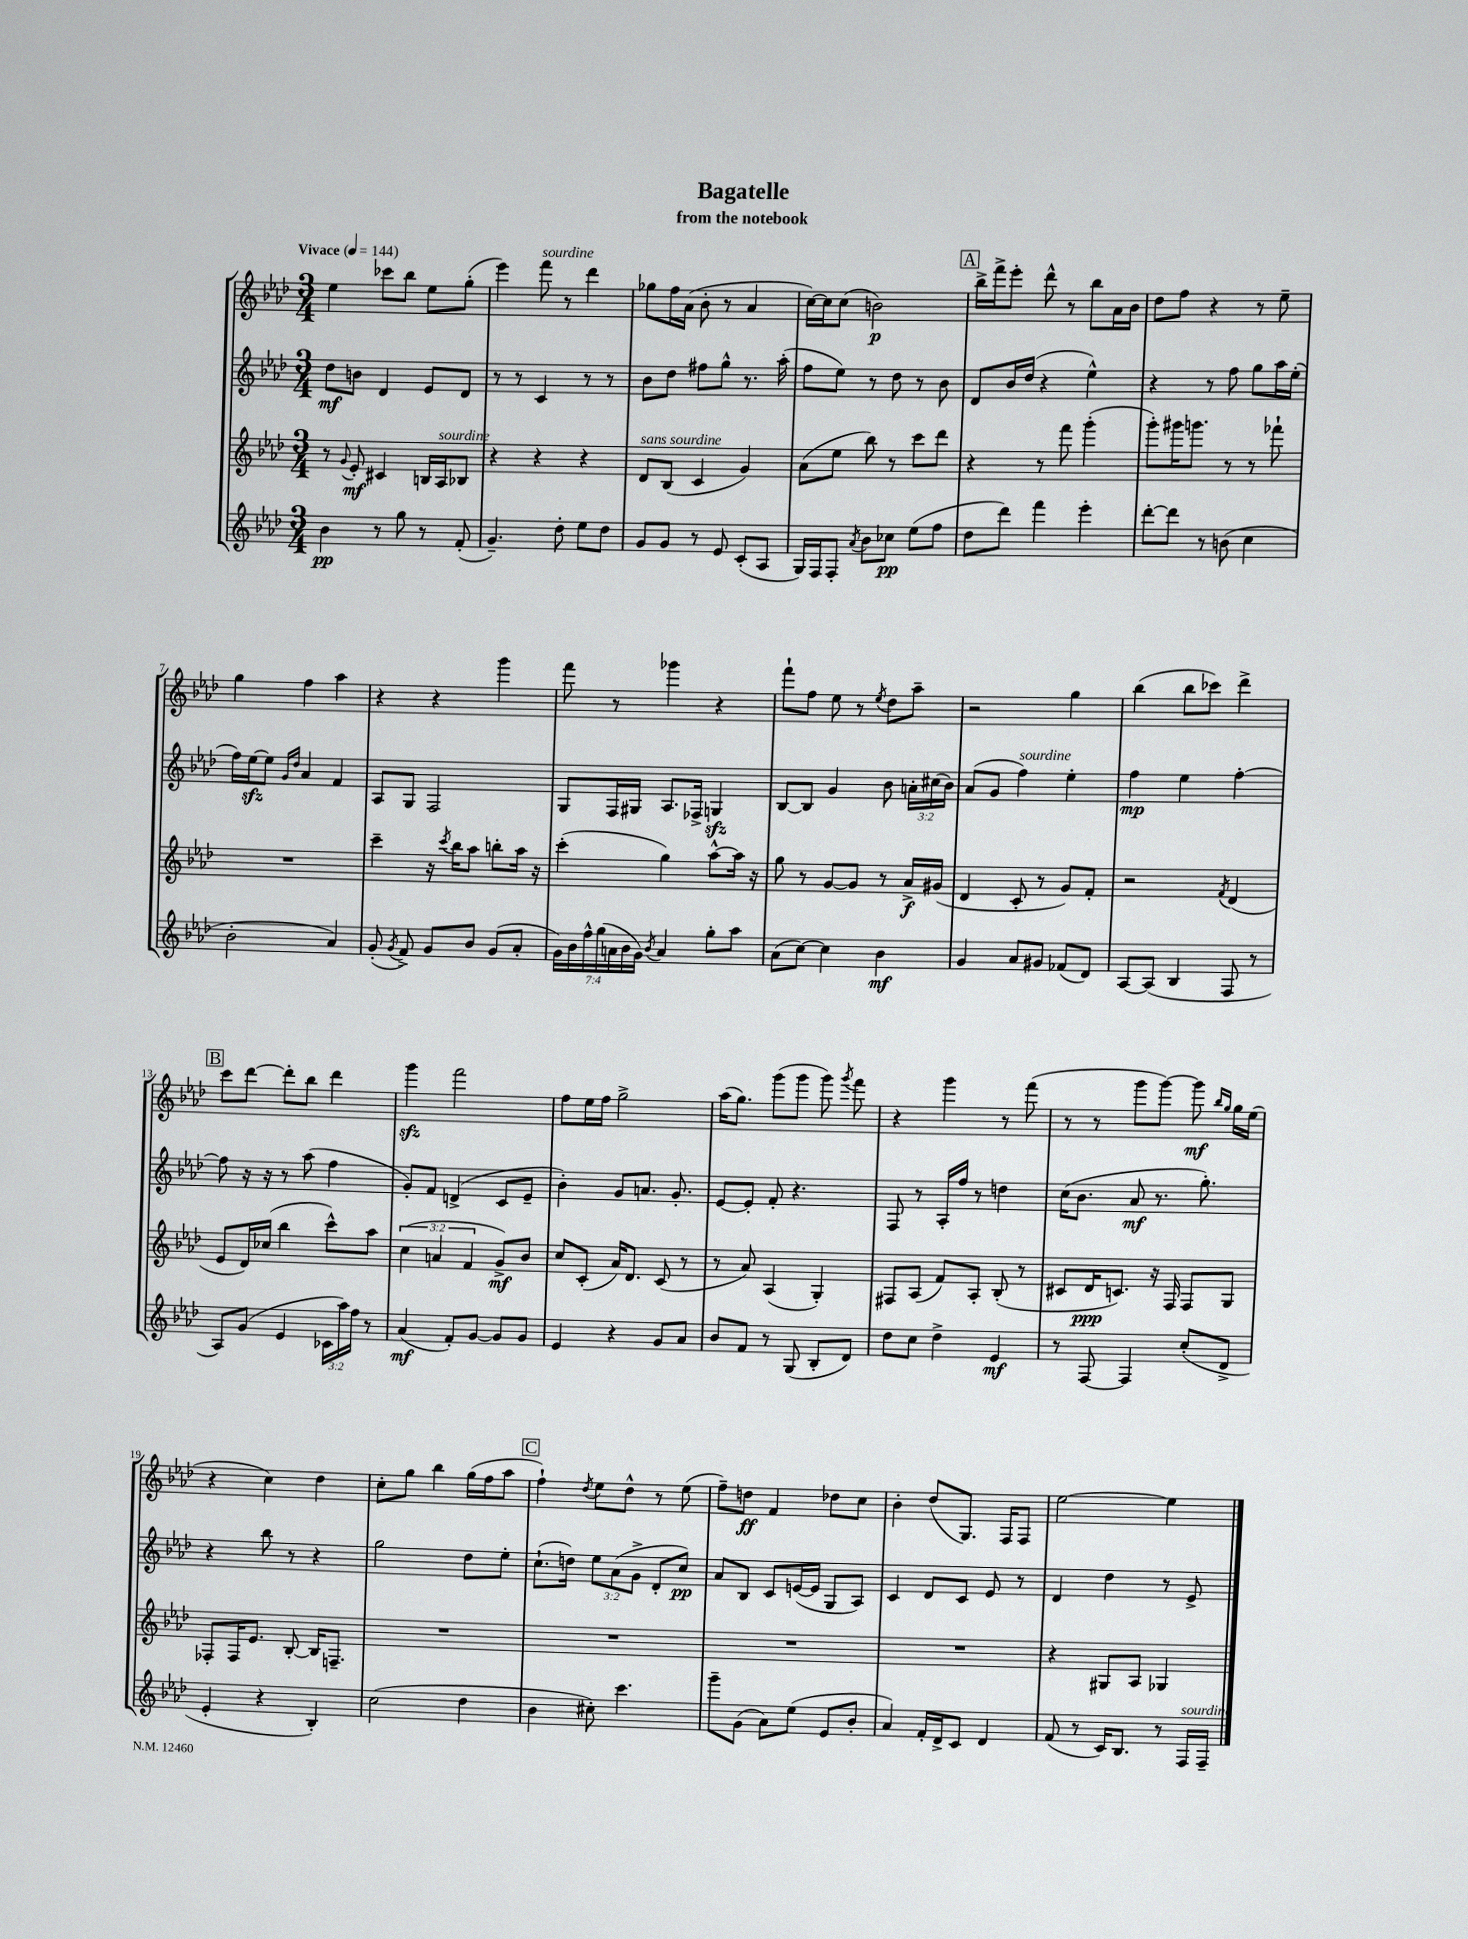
\header { title = "Bagatelle" subtitle = "from the notebook" }
<<
\new StaffGroup <<
\new Staff = "s0" {
    \clef treble \key aes \major \numericTimeSignature \time 3/4 \tempo "Vivace" 4 = 144
    \autoBeamOff ees''4 ces'''8[ bes''8] ees''8[ g''8]-.( |
    ees'''4) f'''8^\markup { \italic "sourdine" } r8 des'''4 |
    ges''8[ f''16 aes'16]( bes'8-. r8 aes'4 |
    c''16[~) c''16 c''8]( b'2\p) |
    \mark \markup { \box "A" } bes''16[-> f'''16-> ees'''8]-. des'''8-^ r8 bes''8[ aes'16 bes'16] |
    des''8[ f''8] r4 r8 ees''8-- |
    g''4 f''4 aes''4 |
    r4 r4 g'''4 |
    f'''8 r8 ges'''4 r4 |
    f'''8[-! f''8] ees''8 r8 \acciaccatura { ees''8 } des''8[ aes''8]-- |
    r2 g''4 |
    bes''4( bes''8[ ces'''8]) des'''4-> |
    \mark \markup { \box "B" } c'''8[ des'''8]~ des'''8[-. bes''8] des'''4 |
    g'''4\sfz f'''2 |
    f''8[ ees''16 f''16] g''2-> |
    aes''16[( g''8.]) g'''8[( g'''8] g'''8) \acciaccatura { g'''8 } f'''8 |
    r4 g'''4 r8 f'''8( |
    r8 r8 g'''8[ g'''8]~) g'''8\mf \grace { bes''16[ g''16] } g''16[ ees''16]( |
    r4 c''4) des''4 |
    c''8[-. g''8] bes''4 g''16[( f''16 aes''8] |
    \mark \markup { \box "C" } f''4-!) \acciaccatura { des''8 } ees''8[ des''8]-^ r8 ees''8( |
    f''8[--) d''8]\ff f'4 des''8[ c''8] |
    bes'4-. des''8[( g8.]) f16[ f8] |
    ees''2~ ees''4 \bar "|." |
}
\new Staff = "s1" {
    \clef treble \key aes \major \numericTimeSignature \time 3/4 \override Staff.TupletNumber.text = #tuplet-number::calc-fraction-text
    \autoBeamOff des''8[\mf b'8] des'4 ees'8[ des'8] |
    r8 r8 c'4 r8 r8 |
    bes'8[ des''8] fis''8[ g''8]-^ r8. aes''16-.( |
    f''8[ ees''8]) r8 des''8 r8 bes'8 |
    \mark \markup { \box "A" } des'8[ bes'16 des''16]( r4 ees''4-^) |
    r4 r8 f''8 g''8[ aes''16 ees''16]-.( |
    f''16[) ees''16~\sfz ees''8] \grace { g'16[ des''16] } aes'4 f'4 |
    aes8[ g8] f2 |
    g8[ f16 gis16] aes8.[ fes16]-> g4\sfz |
    bes8[~ bes8] g'4 bes'8 \tuplet 3/2 { a'16[-. cis''16( bes'16]) } |
    aes'8[( g'8] f''4^\markup { \italic "sourdine" }) ees''4-. |
    f''4\mp ees''4 f''4~-. |
    \mark \markup { \box "B" } f''8 r16 r16 r8 aes''8( f''4 |
    g'8[-.) f'8] d'4->( c'8[ ees'8]-- |
    bes'4-.) g'8[ a'8.] g'8.-. |
    ees'8[~ ees'8]-. f'8-. r4. |
    f8 r8 aes16[-. f''16] r8 d''4 |
    c''16[( bes'8.] aes'8\mf r8. g''8.-.) |
    r4 bes''8 r8 r4 |
    g''2 des''8[ ees''8]-. |
    \mark \markup { \box "C" } c''8.[-!( d''16]) \tuplet 3/2 { ees''8[ aes'8( g'8]-> } des'8[-. c''8]\pp) |
    aes'8[ bes8] c'8[ e'16~( e'16] g8[ aes8]) |
    c'4 des'8[ c'8] ees'8 r8 |
    des'4 des''4 r8 ees'8-> \bar "|." |
}
\new Staff = "s2" {
    \clef treble \key aes \major \numericTimeSignature \time 3/4 \override Staff.TupletNumber.text = #tuplet-number::calc-fraction-text
    \autoBeamOff r8 \appoggiatura { g'8 } ees'8-.\mf cis'4 b16[ aes16^\markup { \italic "sourdine" } bes8] |
    r4 r4 r4 |
    des'8[^\markup { \italic "sans sourdine" } bes8]( c'4 g'4) |
    aes'8[( ees''8] bes''8) r8 c'''8[ des'''8] |
    \mark \markup { \box "A" } r4 r8 f'''8 g'''4-.( |
    g'''8[-.) gis'''16 g'''8.] r8 r8 fes'''8-! |
    R2. |
    c'''4-- r16 \acciaccatura { c'''8 } bes''16[ aes''8] b''8[-. aes''16] r16 |
    c'''4-.( g''4) aes''8[~-^ aes''16] r16 |
    g''8 r8 g'8[~ g'8] r8 aes'16[->\f gis'16]( |
    des'4 c'8-. r8 g'8[) f'8]-. |
    r2 \acciaccatura { f'8 } des'4( |
    \mark \markup { \box "B" } ees'8[ des'16) ces''16]( bes''4 c'''8[-^) aes''8] |
    \tuplet 3/2 { c''4( a'4 f'4 } g'8[->\mf) bes'8] |
    c''8[ c'8]-.( aes'16[) des'8.] c'8( r8 |
    r8 aes'8) aes4( g4-.) |
    fis8[ aes8]( f'8[) aes8]-. bes8-.( r8 |
    cis'8[ des'16\ppp c'8.]) r16 f16 f8[ g8] |
    fes8[-. fes16 ees'8.] bes8~-. bes16[ f8.]-- |
    R2. |
    \mark \markup { \box "C" } R2. |
    R2. |
    R2. |
    r4 gis8[ aes8] ges4 \bar "|." |
}
\new Staff = "s3" {
    \clef treble \key aes \major \numericTimeSignature \time 3/4 \override Staff.TupletNumber.text = #tuplet-number::calc-fraction-text
    \autoBeamOff bes'4\pp r8 g''8 r8 f'8-.( |
    g'4.--) des''8-. ees''8[ des''8] |
    g'8[ g'8] r8 ees'8 c'8[-.( aes8] |
    g16[) f16 f8]-. \acciaccatura { aes'8 } bes'8[ ces''8]\pp ees''8[( f''8] |
    \mark \markup { \box "A" } des''8[ des'''8]) f'''4 ees'''4-. |
    des'''8[~-. des'''8] r8 b'8( c''4 |
    bes'2-. aes'4) |
    g'8-.( \acciaccatura { g'8 } f'8->) g'8[ bes'8] g'8[( aes'8]-. |
    \tuplet 7/4 { g'16[) bes'16 f''16-^ g''16( a'16 bes'16 g'16]) } \acciaccatura { bes'8 } a'4 g''8[-. aes''8] |
    aes'8[( c''8]~) c''4 bes'4\mf |
    g'4 aes'8[ gis'8] fes'8[( des'8]) |
    aes8[~ aes8]( bes4 f8 r8 |
    \mark \markup { \box "B" } aes8[) g'8]( ees'4 \tuplet 3/2 { ces'16[ aes''16) f''16] } r8 |
    aes'4\mf( f'8[-.) g'8]~ g'8[ g'8] |
    ees'4 r4 g'8[ aes'8] |
    bes'8[ f'8] r8 g8( bes8[-. des'8]) |
    des''8[ c''8] des''4-> ees'4\mf |
    r8 f8~ f4 c''8[-.( des'8]-> |
    ees'4-. r4 bes4-.) |
    c''2( des''4 |
    \mark \markup { \box "C" } bes'4 cis''8-.) c'''4. |
    g'''8[-- g'8]( aes'8[) ees''8]( ees'8[ bes'8]-. |
    aes'4) f'16[-. des'16-> c'8] des'4 |
    f'8( r8 c'16[) bes8.] r8 f16[^\markup { \italic "sourdine" } f16]-- \bar "|." |
}
>>
>>
